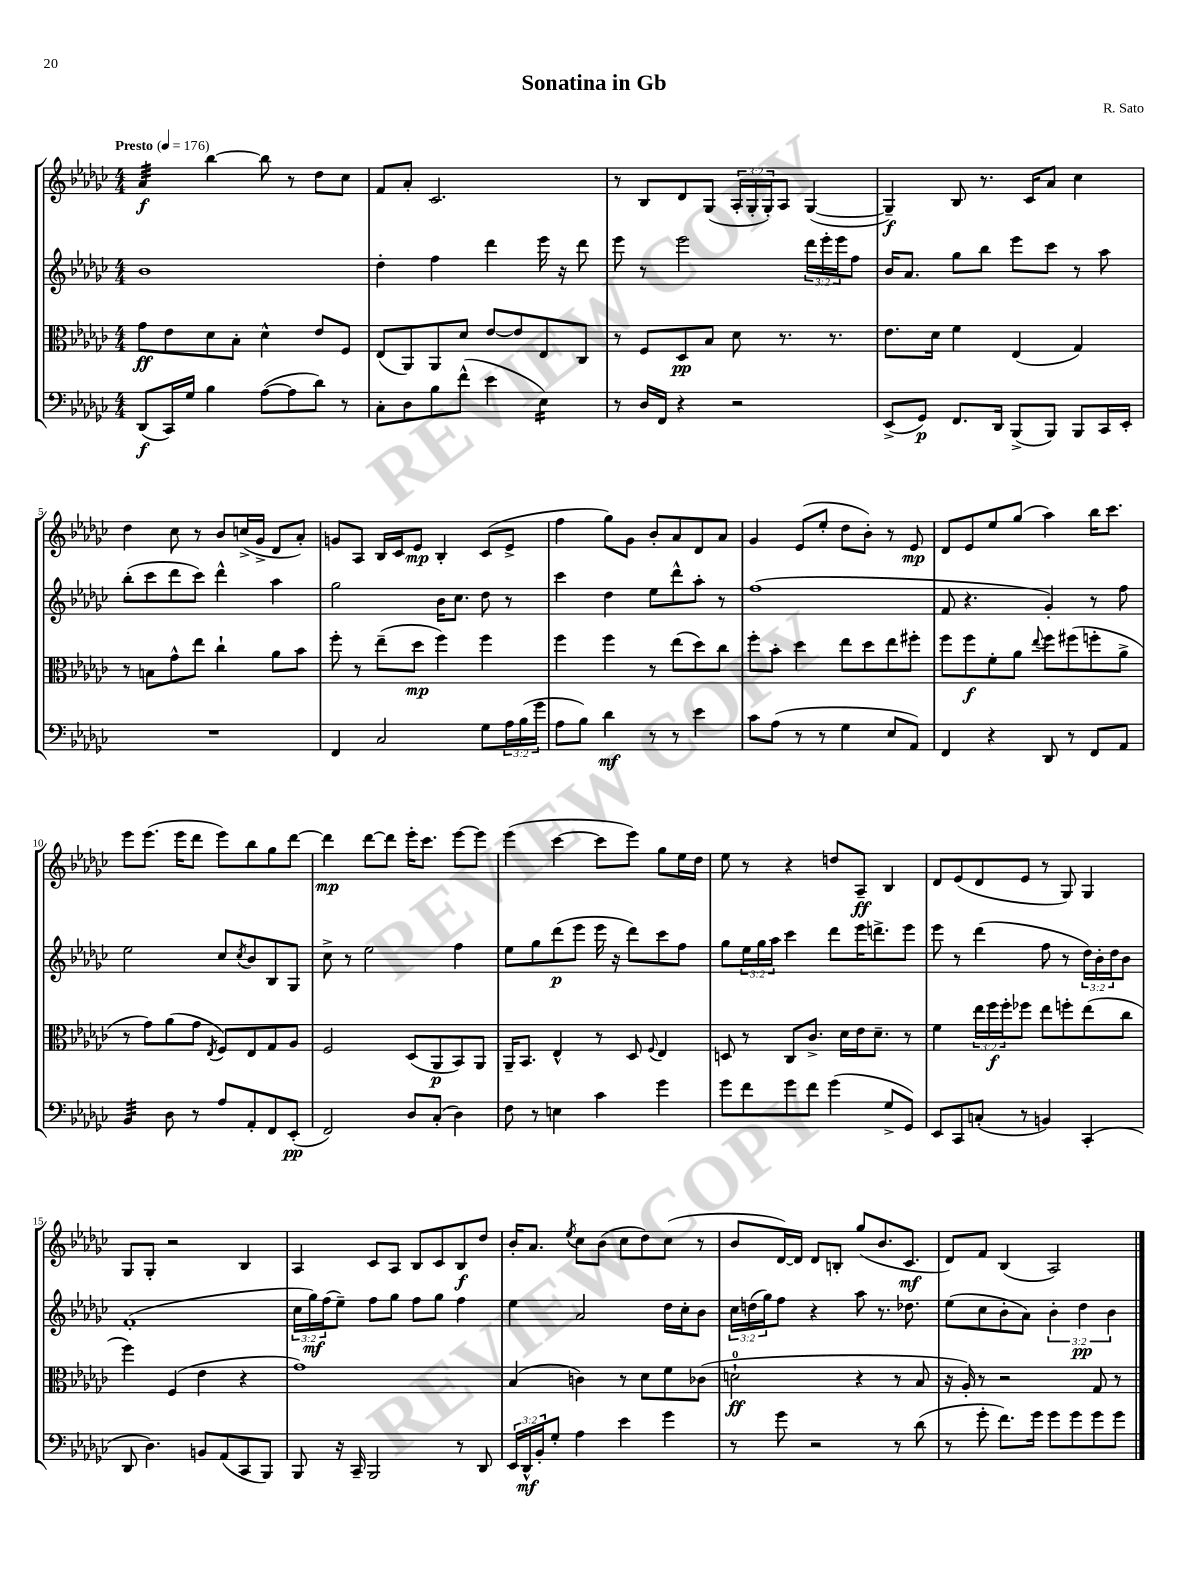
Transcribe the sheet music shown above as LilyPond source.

\header { title = "Sonatina in Gb" composer = "R. Sato" }
<<
\new StaffGroup <<
\new Staff = "s0" {
    \clef treble \key ges \major \numericTimeSignature \time 4/4 \override Staff.TupletNumber.text = #tuplet-number::calc-fraction-text \tempo "Presto" 4 = 176
    aes'4:32\f bes''4~ bes''8 r8 des''8 ces''8 |
    f'8 aes'8-. ces'2. |
    r8 bes8 des'8 ges8( \tuplet 3/2 { aes16-. ges16-. ges16-.) } aes8 ges4~( |
    ges4--\f) bes8 r8. ces'16 aes'8 ces''4 |
    des''4 ces''8 r8 bes'8 c''16->( ges'16-> des'8 aes'8-.) |
    g'8 aes8 bes16 ces'16 ees'8\mp bes4-. ces'8( ees'8-> |
    f''4 ges''8) ges'8 bes'8-. aes'8 des'8 aes'8 |
    ges'4 ees'8( ees''8-. des''8 bes'8-.) r8 ees'8\mp |
    des'8 ees'8 ees''8 ges''8( aes''4) bes''16 ces'''8. |
    ees'''8 ees'''8.( ees'''16 des'''8 ees'''8) bes''8 ges''8 des'''8~ |
    des'''4\mp des'''8~ des'''8 ees'''16-. ces'''8. ees'''8~ ees'''8 |
    ees'''4( ces'''4~ ces'''8 ees'''8) ges''8 ees''16 des''16 |
    ees''8 r8 r4 d''8 aes8--\ff bes4 |
    des'8 ees'8( des'8 ees'8 r8 ges8) ges4 |
    ges8 ges8-. r2 bes4 |
    aes4 ces'8 aes8 bes8 ces'8 bes8\f des''8 |
    bes'16-. aes'8. \acciaccatura { ees''8 } ces''8 bes'8( ces''8 des''8) ces''8( r8 |
    bes'8 des'16~) des'16 des'8 b8-. ges''8( bes'8. ces'8.\mf |
    des'8) f'8 bes4( aes2) \bar "|." |
}
\new Staff = "s1" {
    \clef treble \key ges \major \numericTimeSignature \time 4/4 \override Staff.TupletNumber.text = #tuplet-number::calc-fraction-text
    bes'1 |
    des''4-. f''4 des'''4 ees'''16 r16 des'''8 |
    ees'''8 r8 ees'''2 \tuplet 3/2 { des'''16 ees'''16-. ees'''16 } f''8 |
    bes'16 aes'8. ges''8 bes''8 ees'''8 ces'''8 r8 aes''8 |
    bes''8-.( ces'''8 des'''8 ces'''8) des'''4-^ aes''4 |
    ges''2 bes'16 ces''8. des''8 r8 |
    ces'''4 des''4 ees''8 des'''8-^ aes''8-. r8 |
    f''1( |
    f'8 r4. ges'4-.) r8 f''8 |
    ees''2 ces''8 \acciaccatura { ces''8 } bes'8 bes8 ges8 |
    ces''8-> r8 ees''2 f''4 |
    ees''8 ges''8 des'''8\p( ees'''8 ees'''16 r16 des'''8) ces'''8 f''8 |
    ges''8 \tuplet 3/2 { ees''16 ges''16 aes''16 } ces'''4 des'''8 ees'''16 d'''8.-> ees'''8 |
    ees'''8 r8 des'''4( f''8 r8 \tuplet 3/2 { des''16) bes'16-. des''16 } bes'8 |
    f'1-.( |
    \tuplet 3/2 { ces''16 ges''16\mf) f''16( } ees''8--) f''8 ges''8 f''8 ges''8 f''4 |
    ees''4 aes'2 des''16 ces''16-. bes'8 |
    \tuplet 3/2 { ces''16 d''16( ges''16) } f''8 r4 aes''8 r8. des''8. |
    ees''8( ces''8 bes'8-. aes'8) \tuplet 3/2 { bes'4-. des''4\pp bes'4 } \bar "|." |
}
\new Staff = "s2" {
    \clef alto \key ges \major \numericTimeSignature \time 4/4 \override Staff.TupletNumber.text = #tuplet-number::calc-fraction-text
    ges'8\ff ees'8 des'8 bes8-. des'4-^ ees'8 f8 |
    ees8( aes,8) aes,8 des'8 ees'8~ ees'8 ees8 ces8 |
    r8 f8 des8\pp bes8 des'8 r8. r8. |
    ees'8. des'16 f'4 ees4( ges4) |
    r8 b8 ges'8-^ ees''8 ces''4-! aes'8 bes'8 |
    f''8-. r8 ees''8--( des''8\mp f''4) f''4 |
    f''4 f''4 r8 ees''8( des''8) ces''8 |
    f''8-. bes'8-. des''4 ees''8 des''8 ees''8 fis''8-. |
    f''8 f''8\f f'8-. aes'8 \appoggiatura { ees''8 } f''8 fis''8( f''8-. aes'8-> |
    r8 ges'8) aes'8( ges'8 \acciaccatura { ees8 } f8) ees8 ges8 aes8 |
    f2 des8( aes,8\p bes,8) aes,8 |
    aes,16-- bes,8. ees4-^ r8 des8 \appoggiatura { f8 } ees4 |
    d8 r8 ces8 ces'8.-> des'16 ees'16 des'8.-- r8 |
    f'4 \tuplet 3/2 { ees''16 f''16\f f''16-. } fes''8 ees''8 f''8-. ees''8( ces''8 |
    f''4) f4( ees'4 r4 |
    ges'1) |
    bes4( c'4) r8 des'8 f'8 ces'8( |
    d'2-0-!\ff r4 r8 bes8 |
    r16 aes16-.) r8 r2 ges8 r8 \bar "|." |
}
\new Staff = "s3" {
    \clef bass \key ges \major \numericTimeSignature \time 4/4 \override Staff.TupletNumber.text = #tuplet-number::calc-fraction-text
    des,8\f( ces,16) ges16 bes4 aes8~( aes8 des'8) r8 |
    ces8-. des8 bes8 f'8-^( ees'4 ees4:16) |
    r8 des16 f,16 r4 r2 |
    ees,8->( ges,8\p) f,8. des,16 bes,,8->( bes,,8) bes,,8 ces,16 ees,16-. |
    R1 |
    f,4 ces2 ges8 \tuplet 3/2 { aes16 bes16( ges'16 } |
    aes8 bes8) des'4\mf r8 r8 ees'4 |
    ces'8 aes8( r8 r8 ges4 ees8 aes,8) |
    f,4 r4 des,8 r8 f,8 aes,8 |
    bes,4:32 des8 r8 aes8 aes,8-. f,8 ees,8-.\pp( |
    f,2) des8 ces8-.( des4) |
    f8 r8 e4 ces'4 ges'4 |
    ges'8 f'8 ges'8 f'8 ges'4( ges8-> ges,8) |
    ees,8 ces,8 c8-.( r8 b,4) ces,4-.( |
    des,8 des4.) b,8 aes,8( ces,8 bes,,8) |
    bes,,8 r16 ces,16-- bes,,2 r8 des,8 |
    \tuplet 3/2 { ees,16 des,16-^\mf bes,16-. } ges8-. aes4 ees'4 ges'4 |
    r8 ges'8 r2 r8 des'8( |
    r8 ges'8-. f'8.) ges'16 ges'8 ges'8 ges'8 ges'8 \bar "|." |
}
>>
>>
